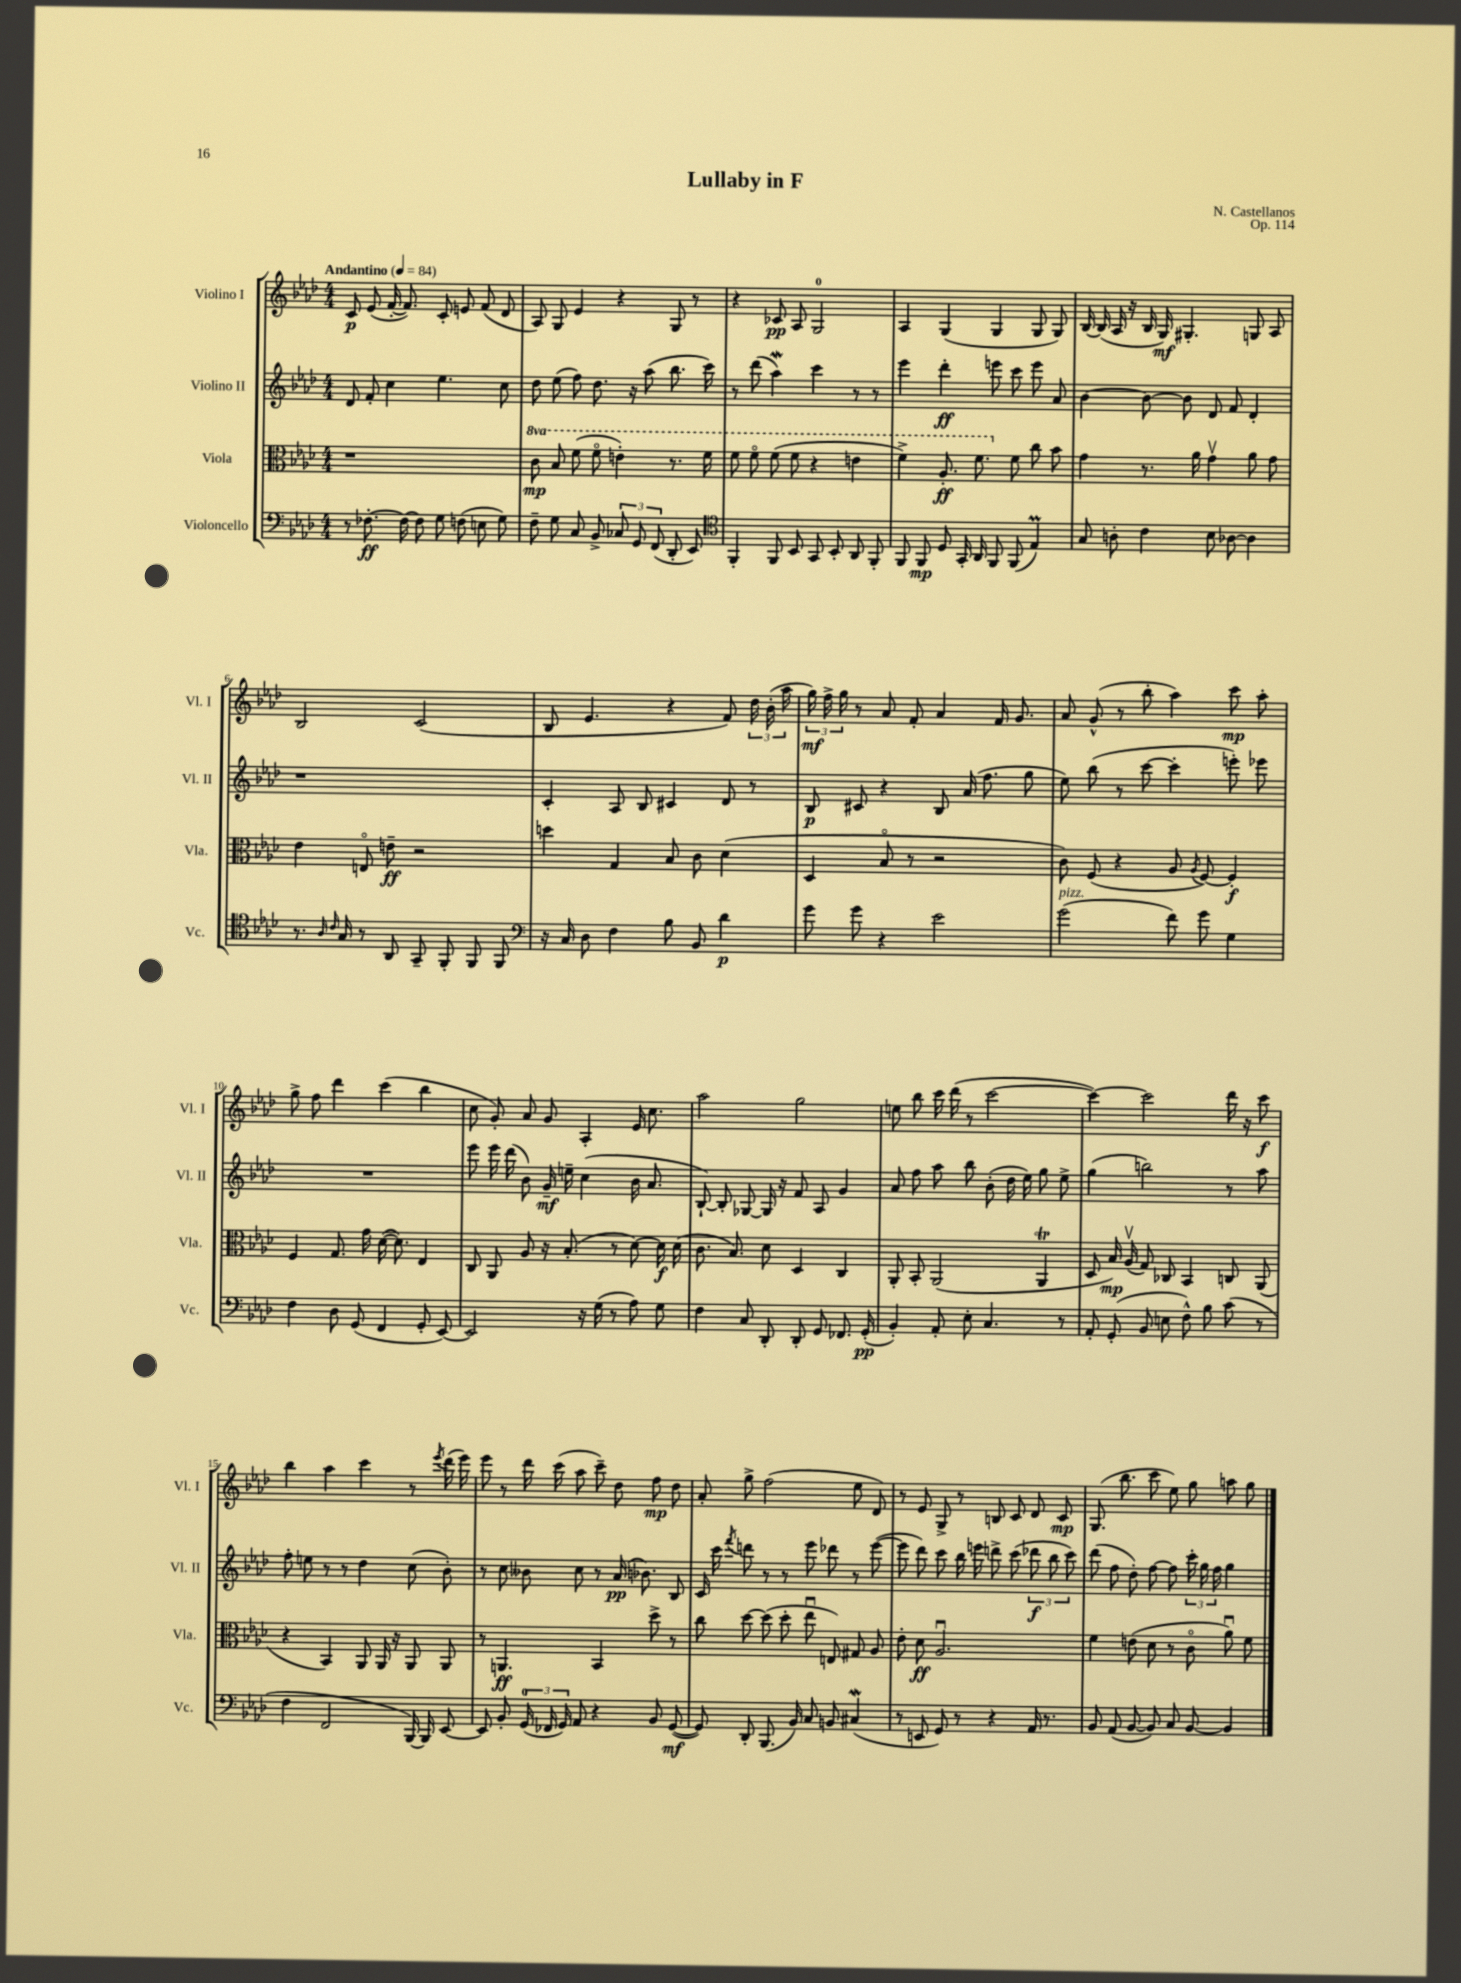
\header { title = "Lullaby in F" composer = "N. Castellanos" opus = "Op. 114" }
<<
\new StaffGroup <<
\new Staff = "s0" \with { instrumentName = "Violino I" shortInstrumentName = "Vl. I" } {
    \clef treble \key aes \major \numericTimeSignature \time 4/4 \tempo "Andantino" 4 = 84
    \autoBeamOff c'8\p ees'8( f'16~-. f'8.) c'8-. e'8 f'8( des'8 |
    aes8) g8 ees'4 r4 g8 r8 |
    r4 ces'8\pp aes8 g2-0 |
    aes4 g4( g4 g8 g8) |
    bes16~ bes16( aes16 r16 bes16 g16\mf) gis4.-. g8 aes8 |
    bes2 c'2( |
    bes8 ees'4. r4 f'8) \tuplet 3/2 { des''16 bes'16-.( aes''16 } |
    \tuplet 3/2 { g''16\mf) f''16-> g''16 } r8 aes'8 f'8-. aes'4 f'16 g'8. |
    aes'8 g'8-^( r8 bes''8-. aes''4) c'''8\mp aes''8-. |
    g''8-> f''8 des'''4 c'''4( bes''4 |
    c''8 g'8-.) aes'8 g'8 aes4-. ees'16 c''8. |
    aes''2 g''2 |
    e''8 bes''8 c'''16 des'''16( r8 c'''2~ |
    c'''4~) c'''2 des'''16 r16 c'''8\f |
    bes''4 aes''4 c'''4 r8 \acciaccatura { ees'''8 } des'''16( ees'''16) |
    ees'''8 r8 des'''16 c'''16( aes''8 c'''8--) des''8 f''8\mp des''8 |
    aes'8-. g''8-> f''2( ees''8 des'8) |
    r8 ees'8 g8-> r8 b8 c'8 des'8 c'8\mp |
    g8.( bes''8. c'''8 ees''8) g''8 a''8 g''8 \bar "|." |
}
\new Staff = "s1" \with { instrumentName = "Violino II" shortInstrumentName = "Vl. II" } {
    \clef treble \key aes \major \numericTimeSignature \time 4/4
    \autoBeamOff des'8 f'8-. c''4 ees''4. c''8 |
    des''8 ees''8( f''8) des''8. r16 aes''8( bes''8. c'''16) |
    r8 des'''8( aes''4\mordent) c'''4 r8 r8 |
    ees'''4 des'''4-.\ff e'''8 c'''8 e'''8 aes'8 |
    bes'4~ bes'8~ bes'8 des'8 f'8 des'4-. |
    r1 |
    c'4-. aes8 bes8 cis'4 des'8 r8 |
    bes8\p cis'8 r4 bes8 aes'16( f''8. g''8 |
    ees''8) bes''8( r8 c'''8~ c'''4-. e'''8-.) ees'''8 |
    R1 |
    ees'''8 ees'''16 des'''16( bes'8) g'16--\mf e''16-- c''4( bes'16 aes'8. |
    bes8~-!) bes8-. ges8~ ges16 r16 f'8 aes8 g'4 |
    aes'8 f''8 aes''8 bes''8 bes'8-.( des''16 ees''16) g''8 ees''8-> |
    g''4( b''2) r8 aes''8 |
    f''8-. e''8 r8 r8 des''4 c''8( bes'8-.) |
    r8 c''8 beses'8 c''8 r8 aes'16\pp( bes'8.) bes8 |
    c'16 c'''16 \acciaccatura { f'''8 } d'''8 r8 r8 ees'''8 des'''8 r8 ees'''8~( |
    ees'''8 des'''8) c'''8 bes''16 e'''16 d'''8-> c'''8( \tuplet 3/2 { des'''8\f bes''8 c'''8) } |
    des'''8( f''8 des''8-.) f''8~ f''8 \tuplet 3/2 { c'''16-. g''16 f''16 } g''4 \bar "|." |
}
\new Staff = "s2" \with { instrumentName = "Viola" shortInstrumentName = "Vla." } {
    \clef alto \key aes \major \numericTimeSignature \time 4/4 \set Staff.ottavationMarkups = #ottavation-simple-ordinals
    \autoBeamOff r1 |
    \ottava #1 c''8\mp bes'8 f''8( f''8\flageolet e''4-.) r8. f''16 |
    f''8 f''8\flageolet f''8( f''8 r4 e''4 |
    f''4->) aes'8.-.\ff f''8. \ottava #0 f'8 c''8 bes'8 |
    g'4 r8. aes'16 g'4\upbow aes'8 g'8 |
    ees'4 e8\flageolet e'8--\ff r2 |
    d''4 g4 bes8 c'8 des'4( |
    des4 bes8\flageolet r8 r2 |
    c'8) f8( r4 aes8 \acciaccatura { aes8 } f8~) f4-.\f |
    f4 g8. g'16 des'16~( des'8.) ees4 |
    c8 aes,8 aes8 r16 bes8.-.( r8 des'8~) des'16\f des'16( |
    c'8. bes8.) des'8 des4 c4 |
    aes,8-. bes,8-. aes,2( aes,4\trill |
    des8 bes16\mp) aes16\upbow( g8) ces8 bes,4 c8 aes,8( |
    r4 bes,4) aes,8 aes,16 r16 aes,8 aes,8 |
    r8 a,4.\ff bes,4 des''8-> r8 |
    c''8 des''8~ des''8( des''8-. ees''8\downbow e8) gis8 aes8 |
    ees'8-. des'8\ff aes2.\downbow |
    f'4 e'8( des'8 r8 c'8\flageolet aes'8\downbow) f'8 \bar "|." |
}
\new Staff = "s3" \with { instrumentName = "Violoncello" shortInstrumentName = "Vc." } {
    \clef bass \key aes \major \numericTimeSignature \time 4/4
    \autoBeamOff r8 fes8.~-.\ff fes16~ fes8 g8 f8( e8 g8) |
    f8-- g8 c8 bes,8-> \tuplet 3/2 { ces8 g,8 f,8( } des,8-. ees,8) |
    \clef tenor f,4-. f,8 bes,8 g,8 bes,8-. aes,8 f,8-. |
    f,8 f,8\mp des8 g,16-. aes,16 f,8 f,8( ees4\prall) |
    g8 a8-. c'4 bes8 aes8~ aes4 |
    r8. \grace { aes16 c'16 } g16 r8 aes,8 g,8-- f,8-. f,8 f,8 |
    \clef bass r16 c16 des8 f4 bes8 bes,8 des'4\p |
    g'8 g'8 r4 ees'2 |
    g'2^\markup { \italic "pizz." }( f'8) g'8 g4 |
    f4 des8 g,8( f,4 g,8-. ees,8~) |
    ees,2 r16 g16( r8 aes8) g8 |
    f4 c8 des,8-. des,8-. g,8 fes,8. g,16-.\pp( |
    bes,4-.) aes,8-. ees8-. c4. r8 |
    aes,8-. g,8-.( bes,8 e8 f8-^) bes8 c'8( r8 |
    f4 f,2 bes,,16~) bes,,16 ees,8~ |
    ees,8 bes,8-. \tuplet 3/2 { g,16-0( fes,16 g,16) } aes,8 r4 bes,8 g,8~\mf( |
    g,8) des,8-. bes,,8.( bes,16) c8 b,8 cis4\mordent( |
    r8 e,8 g,8) r8 r4 aes,16 r8. |
    bes,8 aes,8( bes,8~ bes,8) c8 bes,8~ bes,4 \bar "|." |
}
>>
>>
